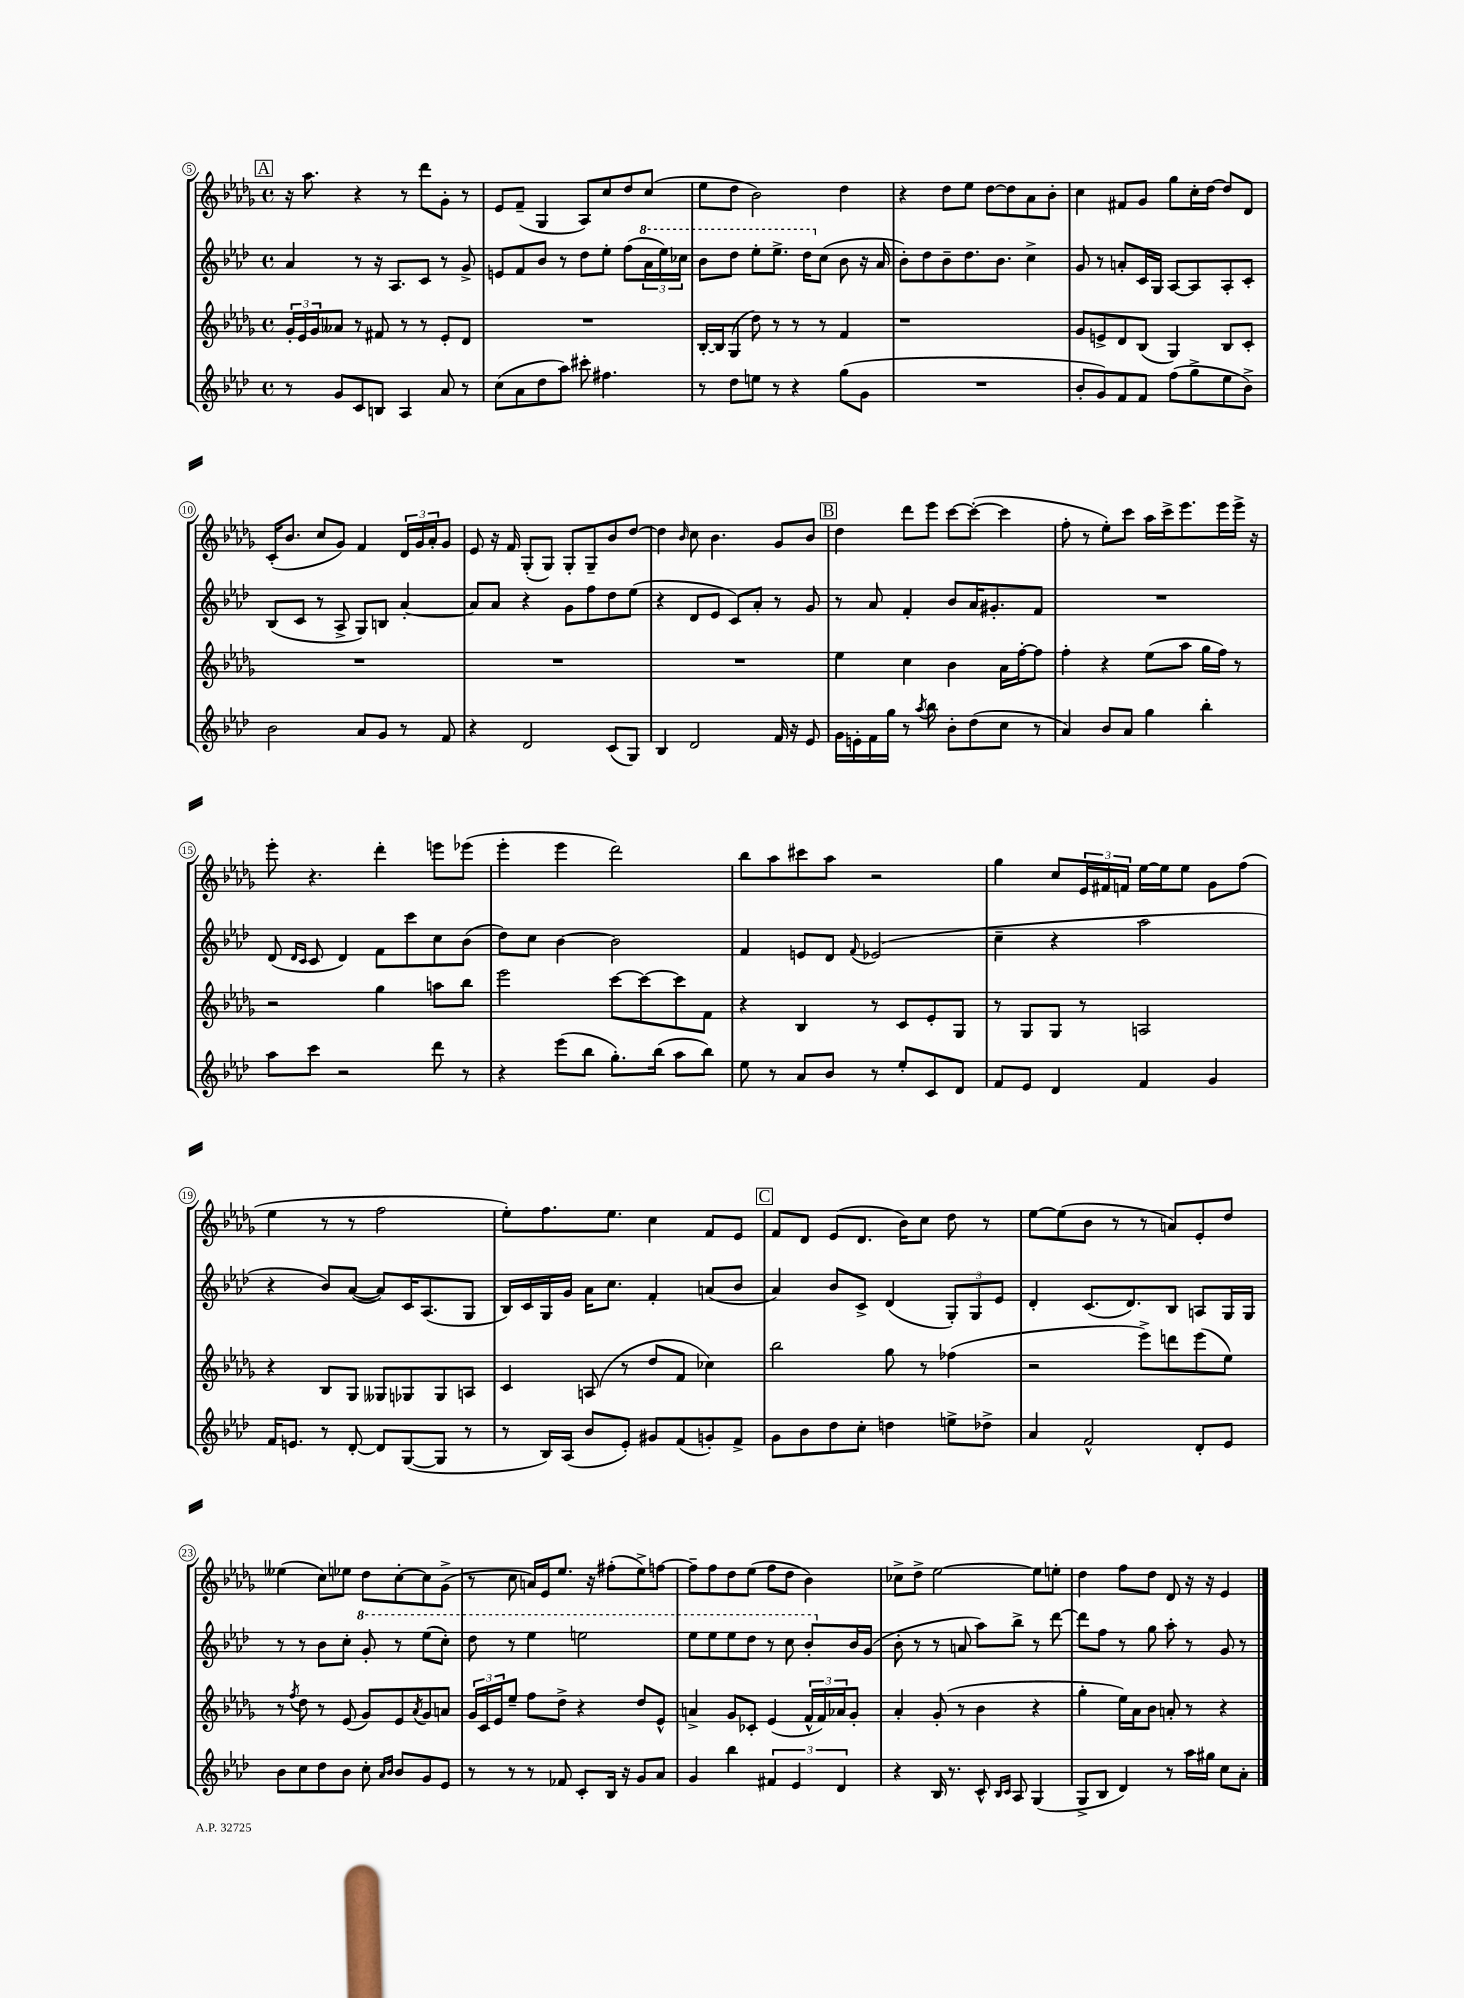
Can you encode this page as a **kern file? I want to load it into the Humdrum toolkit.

**kern	**kern	**kern	**kern
*staff4	*staff3	*staff2	*staff1
*clefG2	*clefG2	*clefG2	*clefG2
*k[b-e-a-d-]	*k[b-e-a-d-g-]	*k[b-e-a-d-]	*k[b-e-a-d-g-]
*M4/4	*M4/4	*M4/4	*M4/4
*met(c)	*met(c)	*met(c)	*met(c)
8r	24g-'	4a-	16r
.	24e-	.	.
.	.	.	8.aa-
.	24g-	.	.
8g	8a--	.	.
8c	8r	8r	4r
8B	8f#	16r	.
.	.	8.A-	.
4A-	8r	.	8r
.	8r	8c	8ddd-
8a-	8e-'	8r	8g-'
8r	8d-	8g^	8r
=	=	=	=
(8cc	1r	8e	8e-
8a-	.	8f	(8f~
8dd-	.	8b-	4G-
8aa-)	.	8r	.
8ccc#'	.	8dd-	8A-)
4.ff#	.	8ee-'	8cc
.	.	(8ff	8dd-
.	.	24aa-	(8cc
.	.	24eee-)	.
.	.	24ccc-	.
=	=	=	=
8r	[16B-'	8bb-	8ee-
.	16B-]	.	.
8dd-	(8G-	8ddd-	8dd-
8ee	8dd-)	8eee-'	2b-)
8r	8r	8.eee-^	.
4r	8r	.	.
.	.	16ddd-	.
.	8r	(8cc	.
(8gg	4f	8b-	4dd-
8g	.	16r	.
.	.	16a-	.
=	=	=	=
1r	1r	8b-')	4r
.	.	8dd-	.
.	.	8b-~	8dd-
.	.	8.dd-	8ee-
.	.	.	[8dd-
.	.	8.b-	.
.	.	.	8dd-]
.	.	4cc^	8a-
.	.	.	8b-'
=	=	=	=
8b-'	8g-	8g	4cc
8g)	8e^	8r	.
8f	8d-	8a'	8f#
8f	(8B-	16c	8g-
.	.	16G	.
(8ff	4G-)	[8A-	8gg-
8gg^	.	8A-]	16cc'
.	.	.	[16dd-
8ee-	8B-	8A-'	8dd-]
8b-^)	8c'	8c'	8d-
=	=	=	=
2b-	1r	(8B-	(16c'
.	.	.	8.b-
.	.	8c	.
.	.	8r	8cc
.	.	8A-^	8g-)
8a-	.	8G)	4f
8g	.	8B	.
8r	.	[4a-'	24d-
.	.	.	24g-
.	.	.	24a-'
8f	.	.	8g-
=	=	=	=
4r	1r	8a-]	8e-
.	.	8a-	16r
.	.	.	16f
2d-	.	4r	(8G-'
.	.	.	8G-)
.	.	8g	8G-'
.	.	8ff	8G-~
(8c	.	8dd-	8b-
8G)	.	(8ee-	[8dd-
=	=	=	=
4B-	1r	4r	4dd-]
.	.	.	16qqb-
2d-	.	8d-	8cc
.	.	8e-	4.b-
.	.	8c)	.
.	.	8a-'	.
16f	.	8r	8g-
16r	.	.	.
8e-	.	8g	8b-
=	=	=	=
16g	4ee-	8r	4dd-
16e'	.	.	.
16f	.	8a-	.
16gg	.	.	.
8r	4cc	4f'	8ddd-
8qaa-	.	.	.
8bb-	.	.	8eee-
8b-'	4b-	8b-	[8ccc
(8dd-	.	16a-	(8ccc'_
.	.	8.g#'	.
8cc	16a-	.	4ccc]
.	[16ff'	.	.
8r	8ff]	8f	.
=	=	=	=
4a-)	4ff'	1r	8ff'
.	.	.	8r
8b-	4r	.	8ee-')
8a-	.	.	8ccc
4gg	(8ee-	.	16aa-
.	.	.	16ccc^
.	8aa-	.	8.eee-
4bb-'	16gg-	.	.
.	16ff)	.	16eee-
.	8r	.	16eee-^
.	.	.	16r
=	=	=	=
8aa-	2r	(8d-	8eee-'
.	.	16qqd-	.
.	.	16qqc	.
8ccc	.	8c	4.r
2r	.	4d-)	.
.	4gg-	8f	4ddd-'
.	.	8ccc	.
8ddd-	8aa	8cc	8eee
8r	8bb-	(8b-	(8eee-
=	=	=	=
4r	2eee-	8dd-)	4eee-'
.	.	8cc	.
(8eee-	.	[4b-	4eee-
8bb-	.	.	.
8.gg')	[8ccc	2b-]	2ddd-)
.	8ccc_	.	.
(16bb-	.	.	.
8aa-	8ccc]	.	.
8bb-)	8f	.	.
=	=	=	=
8ee-	4r	4f	8bb-
8r	.	.	8aa-
8a-	4B-	8e	8ccc#
8b-	.	8d-	8aa-
.	.	8qqf	.
8r	8r	(2e-	2r
8ee-'	8c	.	.
8c	8e-'	.	.
8d-	8G-	.	.
=	=	=	=
8f	8r	4cc~	4gg-
8e-	8G-	.	.
4d-	8G-	4r	8cc
.	8r	.	24e-
.	.	.	24f#
.	.	.	24f
4f	2A	2aa-	[16ee-
.	.	.	16ee-]
.	.	.	8ee-
4g	.	.	8g-
.	.	.	(8ff
=	=	=	=
16f	4r	4r	4ee-
8.e	.	.	.
8r	8B-	8b-)	8r
[8d-'	8G-	([8a-	8r
8d-]	8G--	8a-])	2ff
([8G	8G-	16c	.
.	.	(8.A-	.
8G]	8G-	.	.
8r	8A	8G	.
=	=	=	=
8r	4c	16B-)	8ee-')
.	.	16c	.
16B-)	.	16G	8.ff
(16A-	.	16g	.
8b-	(8A	16a-	.
.	.	8.cc	8.ee-
8e-')	8r	.	.
8g#	8dd-	4f'	4cc
(8f	8f	.	.
8g')	4cc-)	(8a	8f
8f^	.	8b-	8e-
=	=	=	=
8g	2bb-	4a-)	8f
8b-	.	.	8d-
8dd-	.	8b-	(8e-
8cc'	.	8c^	8.d-
4dd	8gg-	(4d-	.
.	.	.	16b-)
.	8r	.	8cc
8ee^	(4ff-	12G')	8dd-
.	.	12G	.
8dd-^	.	.	8r
.	.	12e-	.
=	=	=	=
4a-	2r	4d-'	[8ee-
.	.	.	(8ee-]
2f^^	.	(8.c	8b-
.	.	.	8r
.	.	8.d-)	.
.	8eee-^)	.	8r
.	8ddd	8B-	8a)
8d-'	(8eee-	8A	8e-'
8e-	8ee-)	16G	8dd-
.	.	16G	.
=	=	=	=
8b-	8r	8r	(4ee--
.	8qff	.	.
8cc	8dd-	8r	.
8dd-	8r	8b-	8cc)
8b-	(8e-	8cc'	8ee-
8cc'	8g-)	8gg'	8dd-
16qqa-	.	.	.
16qqb-	.	.	.
8b-	8e-	8r	[8cc'
.	8qa-	.	.
8g	8g-	(8eee-	8cc]
8e-	8a	8ccc')	(8g-^
=	=	=	=
8r	24g-	8ddd-	8r
.	24c	.	.
.	24e-	.	.
8r	8ee-~	8r	8cc
8r	8ff	4eee-	16a)
.	.	.	16e-
8f-	8dd-^	.	8.ee-
8c'	4r	2eee	.
.	.	.	16r
16B-	.	.	(8ff#'
16r	.	.	.
8g	8dd-	.	8ee-^)
8a-	8e-^^	.	[8ff
=	=	=	=
4g	4a^	8eee-	8ff~]
.	.	8eee-	8ff
4bb-	8g-	8eee-	8dd-
.	8c-'	8ddd-	(8ee-
6f#	(4e-	8r	8ff
.	.	8ccc	8dd-
6e-	.	.	.
.	24f^^	8bb-'	4b-)
.	24f)	.	.
6d-	24a-	.	.
.	8g-'	16b-	.
.	.	(16g	.
=	=	=	=
4r	4a-'	8b-'	8cc-^
.	.	8r	8dd-^
16B-	(8g-'	8r	[2ee-
8.r	.	.	.
.	8r	8a	.
8c^^	4b-	8aa-)	.
16qqB-	.	.	.
16qqc	.	.	.
8A-	.	8bb-^	.
(4G	4r	8r	8ee-]
.	.	[8ddd-	8ee'
=	=	=	=
8G^	4gg-'	8ddd-]	4dd-
8B-	.	8ff	.
4d-)	16ee-)	8r	8ff
.	16a-	.	.
.	8b-	8gg	8dd-
8r	8a'	8aa-'	8d-
16aa-	8r	8r	16r
16gg#	.	.	16r
8cc	4r	8g	4e-
8a-'	.	8r	.
==	==	==	==
*-	*-	*-	*-
